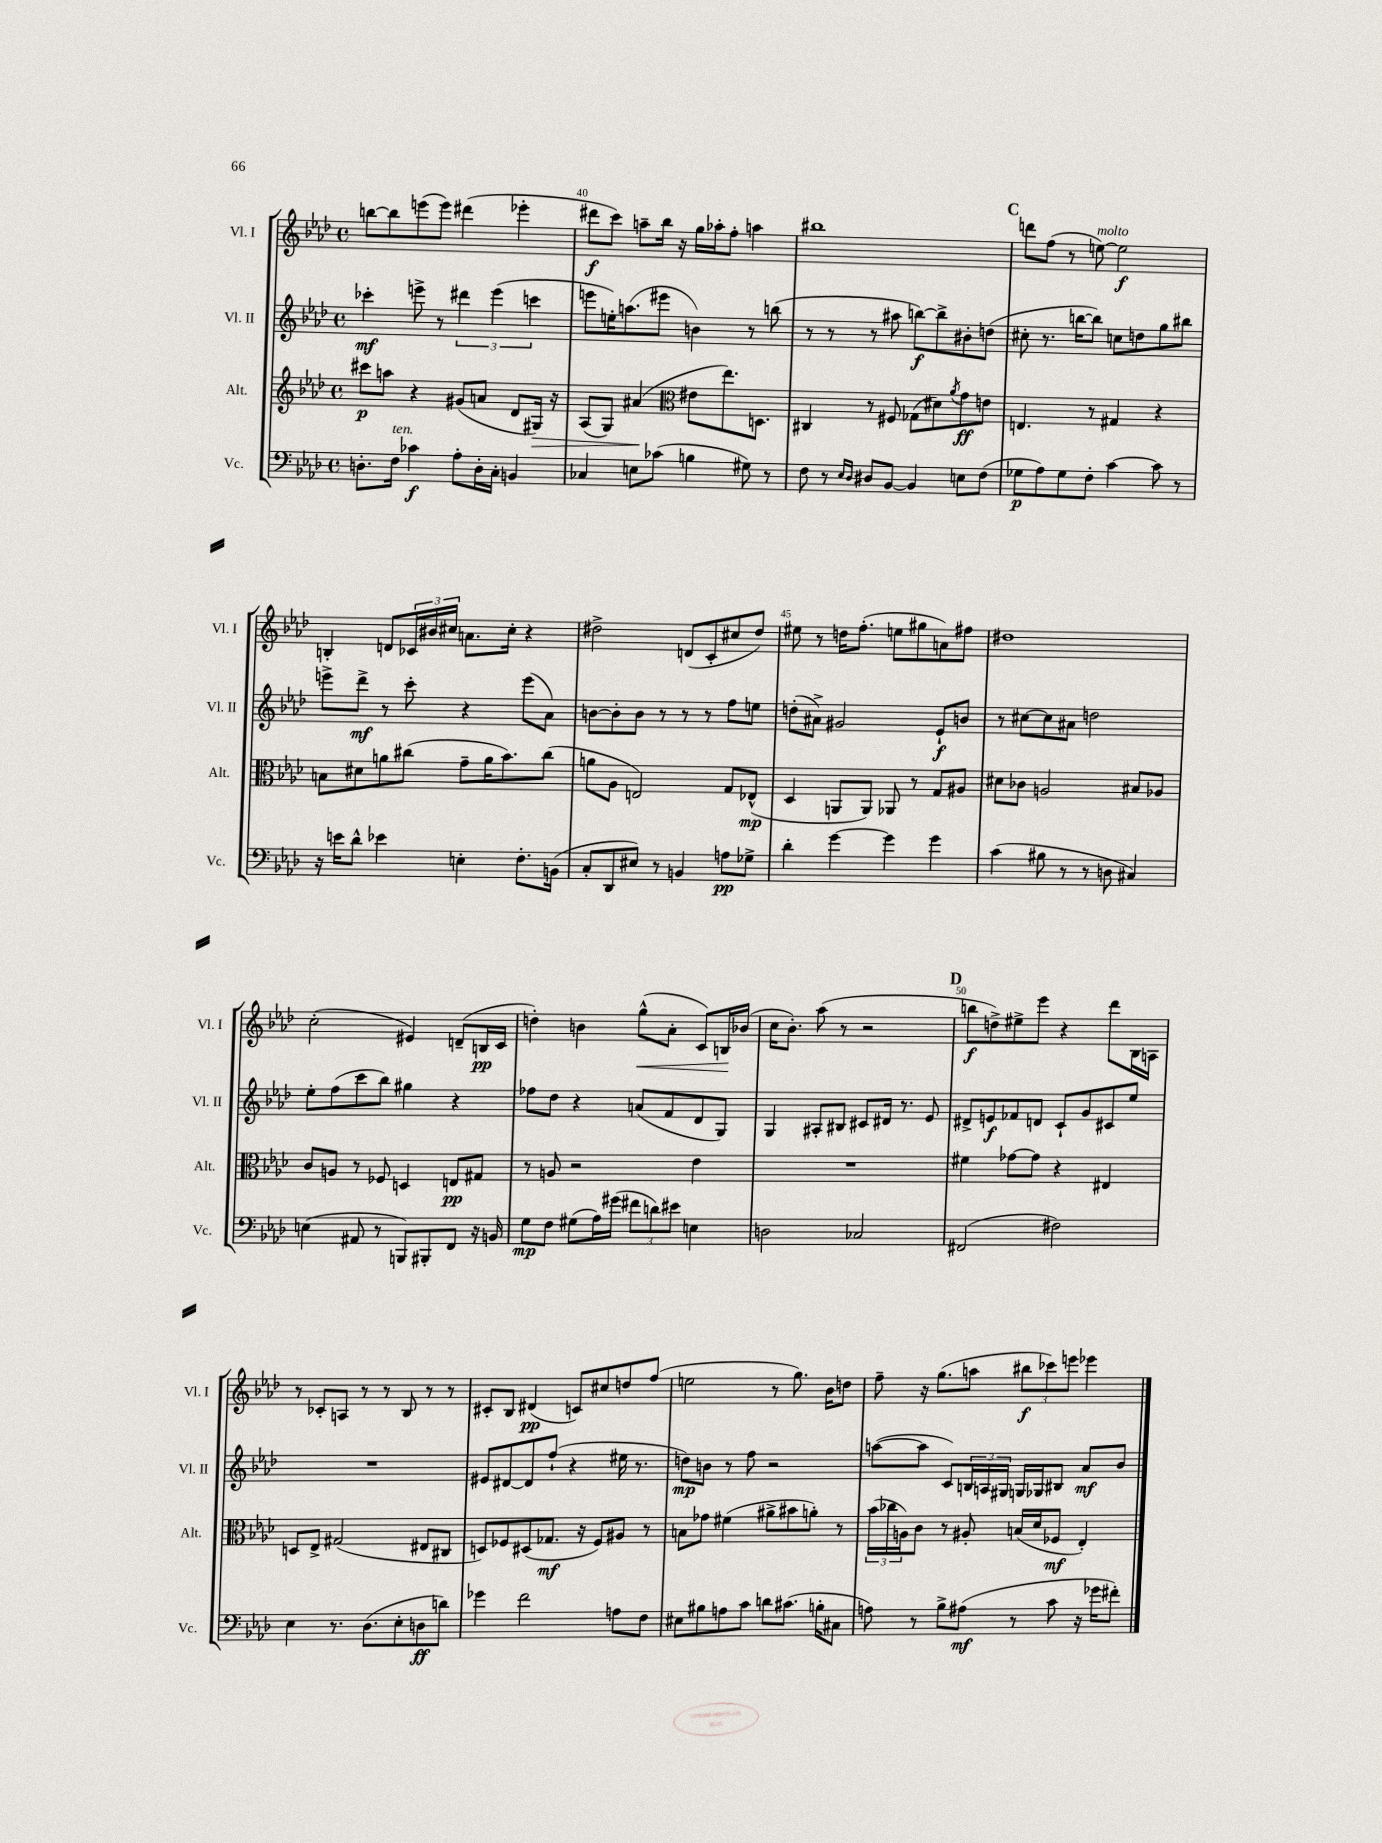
<<
\new StaffGroup <<
\new Staff = "s0" \with { instrumentName = "Vl. I" shortInstrumentName = "Vl. I" } {
    \clef treble \key aes \major \defaultTimeSignature \time 4/4
    b''8~ b''8 e'''8( e'''8) dis'''4( ees'''4-. |
    dis'''8\f c'''8) a''8-- bes''16 r16 g''16 aes''16-. f''8-. a''4 |
    bis''1 |
    \mark \markup { \bold "C" } d'''8 f''8( r8 e''8~^\markup { \italic "molto" }) e''2\f |
    b4-. d'8 \tuplet 3/2 { ces'16 bis'16 cis''16 } a'8. cis''16-. r4 |
    dis''2-> d'8( c'8-. cis''8 dis''8) |
    eis''8 r8 d''16 f''8.-.( e''8 gis''8 a'8) fis''8 |
    dis''1 |
    c''2-.( eis'4) d'8--( b16\pp c'16 |
    d''4-.) b'4 g''8-^\<( aes'8-. c'8) b16\! bes'16( |
    c''16 bes'8.-.) aes''8( r8 r2 |
    \mark \markup { \bold "D" } b''8\f d''8->) eis''8-> ees'''8 r4 des'''8 bes16 a16 |
    r8 ces'8-. a8 r8 r8 bes8 r8 r8 |
    cis'8-. bes8 dis'4\pp( c'8) cis''8 d''8 f''8( |
    e''2 r8 g''8.) bes'16 d''8 |
    f''8-- r16 g''8.( a''8 \tuplet 3/2 { bis''8\f ces'''8) e'''8 } ees'''4 \bar "|." |
}
\new Staff = "s1" \with { instrumentName = "Vl. II" shortInstrumentName = "Vl. II" } {
    \clef treble \key aes \major \defaultTimeSignature \time 4/4
    ces'''4-.\mf e'''8-> r8 \tuplet 3/2 { dis'''4 e'''4( c'''4 } |
    e'''8 e''16-.) a''8.( eis'''8 b'4) r8 b''8( |
    r8 r8 r8 ais''8 b''8~\f) b''8-> bis'8-. d''8( |
    \mark \markup { \bold "C" } cis''8-. r8. b''16~ b''8) c''8 d''8 g''8 bis''8 |
    e'''8-> des'''8->\mf r8 c'''8-. r4 e'''8( aes'8) |
    b'8~ b'8-. b'8 r8 r8 r8 f''8 e''8 |
    d''8-.( ais'8->) gis'2 ees'8-!\f b'8 |
    r8 cis''8~ cis''8 ais'8 d''2 |
    ees''8-. f''8( c'''8 bes''8) gis''4 r4 |
    fes''8 des''8 r4 a'8( f'8 des'8 g8) |
    g4 ais8-. bis8 cis'8 dis'16 r8. ees'8 |
    \mark \markup { \bold "D" } dis'8-> e'8\f fes'8 d'8 c'8-! g'8 cis'8 ees''8 |
    R1 |
    eis'8 dis'8~ dis'8 f''8-!( r4 eis''16 r8. |
    d''8\mp) b'8 r8 f''8 r2 |
    a''8~( a''8 c'8) \tuplet 3/2 { b16 a16 gis16 } g16 ges16 bis8 aes'8\mf bes'8 \bar "|." |
}
\new Staff = "s2" \with { instrumentName = "Alt." shortInstrumentName = "Alt." } {
    \clef treble \key aes \major \defaultTimeSignature \time 4/4
    cis'''8\p a''8 r4 gis'8( a'8 des'8 gis16\>) r16 |
    aes8( g8) ais'4\!( \clef alto eis'8 ees''8.) d8. |
    cis4 r8 fis8 ges8( dis'8) \acciaccatura { aes'8 } g'8\ff e'8 |
    \mark \markup { \bold "C" } e4. r8 gis4 r4 |
    b8 dis'8 a'8 cis''8( g'8-- a'16 bes'8.) cis''8( |
    a'8 aes8 e2) g8 ees8-^\mp( |
    des4 a,8 a,8) aes,8 r8 g8 ais8 |
    dis'8 ces'8 a2 bis8 aes8 |
    c'8 a8 r8 fes8 d4 e8\pp gis8 |
    r8 a8 r2 ees'4 |
    R1 |
    \mark \markup { \bold "D" } fis'4 ges'8~ ges'8 r4 eis4 |
    d8 ees8-> gis2( eis8 cis8 |
    d8) fes8 dis8( ges8.\mf r16 fes8) ais8 r8 |
    b8 ges'8 fis'4( ais'8-> bis'8 a'8-.) r8 |
    \tuplet 3/2 { bes'16( ces''16 a16) } c'8 r8 ais8-. b16( des'16 fes8\mf ees4-.) \bar "|." |
}
\new Staff = "s3" \with { instrumentName = "Vc." shortInstrumentName = "Vc." } {
    \clef bass \key aes \major \defaultTimeSignature \time 4/4
    d8.-. f16^\markup { \italic "ten." } ces'4\f aes8-. d16-. c16-. b,4 |
    ces4 e8 ces'8( b4 gis8) r8 |
    f8 r8 \grace { ees16 des16 } dis8 bes,8~ bes,4 e8 f8( |
    \mark \markup { \bold "C" } ges8\p aes8) ges8 f8-. c'4~ c'8 r8 |
    r16 e'16 des'8-^ ees'4 e4-. f8.-. b,16( |
    c8-. des,8 eis8) r8 b,4 a8\pp ges8-> |
    des'4-. g'4~ g'4 g'4 |
    c'4( bis8 r8 r8 d8 cis4) |
    e4( ais,8 r8 b,,8) bis,,8-. f,8 r16 b,16 |
    g8\mp f8 gis8( aes16) gis'16( \tuplet 3/2 { fis'8 d'8) eis'8 } e4 |
    d2 ces2 |
    \mark \markup { \bold "D" } fis,2( fis2) |
    ees4 r8. des8.( ees8-. d8\ff d'8) |
    ges'4 f'2 a8 f8 |
    eis8 bis8 a8 c'8 d'8 cis'8.( b16-. cis8 |
    a8) r8 bes8-> ais8\mf( r8 c'8 r16 ges'16 fis'8-.) \bar "|." |
}
>>
>>
\layout { \context { \Score currentBarNumber = #39 \override BarNumber.break-visibility = ##(#f #t #t) barNumberVisibility = #(every-nth-bar-number-visible 5) } }
